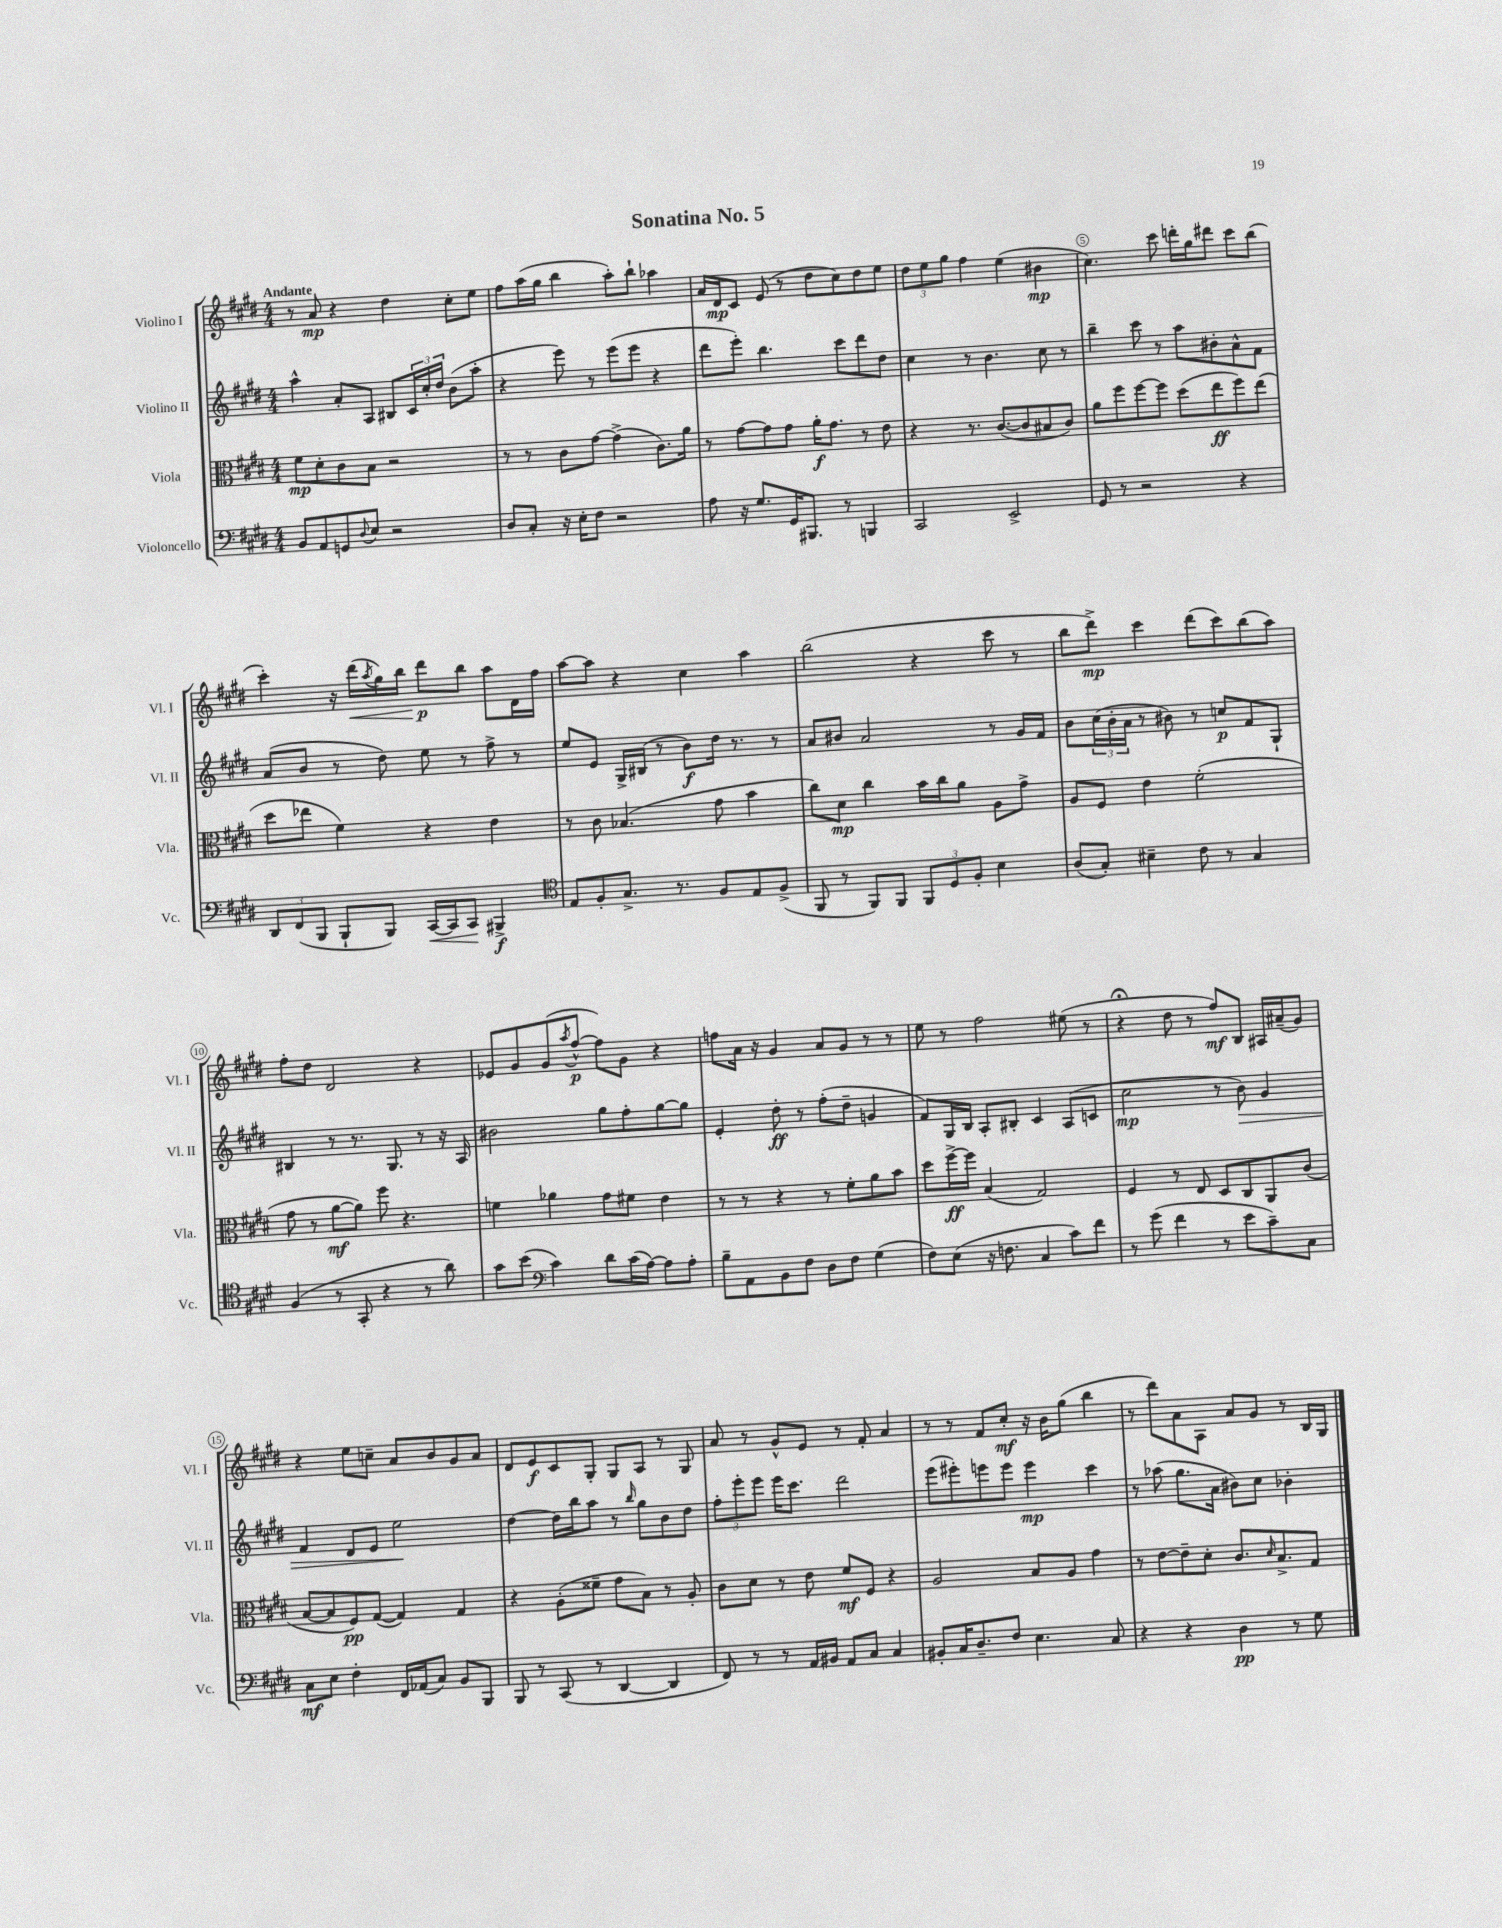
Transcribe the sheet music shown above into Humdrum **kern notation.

**kern	**dynam	**kern	**dynam	**kern	**dynam	**kern	**dynam
*part4	*part4	*part3	*part3	*part2	*part2	*part1	*part1
*staff4	*staff4	*staff3	*staff3	*staff2	*staff2	*staff1	*staff1
*I"Violoncello	*	*I"Viola	*	*I"Violino II	*	*I"Violino I	*
*I'Vc.	*	*I'Vla.	*	*I'Vl. II	*	*I'Vl. I	*
*clefF4	*	*clefC3	*	*clefG2	*	*clefG2	*
*k[f#c#g#d#]	*	*k[f#c#g#d#]	*	*k[f#c#g#d#]	*	*k[f#c#g#d#]	*
*M4/4	*	*M4/4	*	*M4/4	*	*M4/4	*
=1	=1	=1	=1	=1	=1	=1	=1
!	!	!	!	!	!	!LO:TX:a:B:t=Andante	!
8BB/L	.	8f#\L	mp	4aa^^\	.	8r	.
8AA/	.	8d#'\	.	.	.	8a/	mp
8GGn/	.	8c#\	.	8a'/L	.	4r	.
8qqD#/	.	.	.	.	.	.	.
8E/J	.	8B\J	.	8A/J	.	.	.
2r	.	2r	.	8B#X/L	.	4dd#\	.
.	.	.	.	24c#/L	.	.	.
.	.	.	.	24cc#'/	.	.	.
.	.	.	.	24dd#/JJ	.	.	.
.	.	.	.	(8b\L	.	8cc#'\L	.
.	.	.	.	8aa'\J	.	8ee\J	.
=2	=2	=2	=2	=2	=2	=2	=2
8D#/L	.	8r	.	4r	.	8ff#\L	.
8C#'/J	.	8r	.	.	.	(16aa\L	.
.	.	.	.	.	.	16gg#\JJ	.
16r	.	8c#\L	.	8eee\)	.	4bb\	.
16E'\KL	.	.	.	.	.	.	.
8F#\J	.	[8g#\J	.	8r	.	.	.
2r	.	(4g#^\]	.	(8eee\L	.	8aa'\L)	.
.	.	.	.	8eee\J	.	8bb`\J	.
.	.	8.c#\L)	.	4r	.	4aa-X\	.
.	.	16a\Jk	.	.	.	.	.
=3	=3	=3	=3	=3	=3	=3	=3
8A\	.	8r	.	8ddd#\L	.	16a/LL	.
.	.	.	.	.	.	16d#/J	mp
16r	.	[8g#\L	.	8eee'\J)	.	8c#/J	.
8.G#/L	.	.	.	.	.	.	.
.	.	8g#\]	.	4.bb\	.	(8e/	.
16GG#/K	.	8g#\J	.	.	.	8r	.
8.BBB#X/J	.	.	.	.	.	.	.
.	.	16a'\KL	f	.	.	8dd#\L	.
.	.	8.g#\J	.	.	.	.	.
8r	.	.	.	8ccc#\L	.	8cc#\)	.
4BBBn/	.	8r	.	8ddd#\	.	8dd#\	.
.	.	8e\	.	8dd#\J	.	8ee\J	.
=4	=4	=4	=4	=4	=4	=4	=4
2CC#/	.	4r	.	4cc#\	.	12dd#\L	.
.	.	.	.	.	.	12ee\	.
.	.	.	.	.	.	12gg#\J	.
.	.	8.r	.	8r	.	4ff#\	.
.	.	.	.	4.b\	.	.	.
.	.	([8.c#/L	.	.	.	.	.
2EE^/	.	.	.	.	.	(4ee\	.
.	.	8c#/]	.	.	.	.	.
.	.	8B#X/	.	8cc#\	.	4b#X\	mp
.	.	8c#/J)	.	8r	.	.	.
=5	=5	=5	=5	=5	=5	=5	=5
8GG#/	.	8a\L	.	4bb~\	.	4.cc#\)	.
8r	.	8ff#\	.	.	.	.	.
2r	.	[8ff#\	.	8ccc#\	.	.	.
.	.	8ff#\J]	.	8r	.	8ccc#\	.
.	.	(8dd#\L	.	8aa\L	.	16dddn'\LL	.
.	.	.	.	.	.	16gg#\J	.
.	.	8ee\	ff	8b#X'\	.	8ddd#X\J	.
4r	.	8ff#\)	.	8a^^\	.	8ccc#\L	.
.	.	(8ee\J	.	8f#\J	.	(8bb\J	.
!!LO:LB:g=z
=6	=6	=6	=6	=6	=6	=6	=6
12DD#/L	.	8dd#\L	.	(8a/L	.	4ccc#'\)	.
(12FF#/	.	.	.	.	.	.	.
.	.	8ee-X\J	.	8b/J	.	.	.
12BBB/J	.	.	.	.	.	.	.
8BBB`/L	.	4f#\)	.	8r	.	16r	.
!	!	!	!	!	!	!	!LO:HP:b
.	.	.	.	.	.	(16ddd#\LL	<
.	.	.	.	.	.	8qaa/	.
8BBB/J)	.	.	.	8dd#\)	.	16gg#\)	.
.	.	.	.	.	.	16bb\JJ	.
!	!LO:HP:b	!	!	!	!	!	!
[16CC#/LL	<	4r	.	8ee\	.	8ddd#\L	p
16CC#/J]	.	.	.	.	.	.	.
8CC#/J	.	.	.	8r	.	8bb\J	[
4BBB#X^/	[ f	4e\	.	8ff#^\	.	8aa\L	.
.	.	.	.	8r	.	16d#\L	.
.	.	.	.	.	.	16ff#\JJ	.
=7	=7	=7	=7	=7	=7	=7	=7
*clefC4	*	*	*	*	*	*	*
8E/L	.	8r	.	8ee/L	.	[8aa\L	.
8F#'/	.	8c#\	.	8e/J	.	8aa\J]	.
8.G#^/J	.	(4.B-X/	.	16G#^/LL	.	4r	.
.	.	.	.	(16B#X/JJ	.	.	.
.	.	.	.	8r	.	.	.
8.r	.	.	.	.	.	.	.
.	.	.	.	8b\L)	f	4cc#\	.
8F#/L	.	8g#\	.	16dd#\Jk	.	.	.
.	.	.	.	8.r	.	.	.
8E/	.	4b\	.	.	.	4aa\	.
(8F#^/J	.	.	.	8r	.	.	.
=8	=8	=8	=8	=8	=8	=8	=8
8FF#/	.	8cc#\L)	.	8a/L	.	(2bb\	.
8r	.	8d#\J	mp	8b#X/J	.	.	.
8FF#/L)	.	4cc#\	.	2a/	.	.	.
8FF#/J	.	.	.	.	.	.	.
12FF#/L	.	16b\LL	.	.	.	4r	.
.	.	16cc#\J	.	.	.	.	.
12D#/	.	.	.	.	.	.	.
.	.	8a\J	.	.	.	.	.
12F#'/J	.	.	.	.	.	.	.
4B\	.	8A\L	.	8r	.	8ccc#\	.
.	.	8g#^\J	.	16g#/LL	.	8r	.
.	.	.	.	16f#/JJ	.	.	.
=9	=9	=9	=9	=9	=9	=9	=9
(8A/L	.	8A/L	.	8b\L	.	8bb\L	.
8G#'/J)	.	8F#/J	.	(24cc#\L	.	8ddd#^\J)	mp
.	.	.	.	24b'\	.	.	.
.	.	.	.	24a\JJ	.	.	.
4B#X~\	.	4e\	.	8r	.	4ccc#\	.
.	.	.	.	8b#X\)	.	.	.
8c#\	.	(2f#'\	.	8r	.	(8ddd#\L	.
8r	.	.	.	8ccn/L	p	8ccc#\)	.
4G#/	.	.	.	8f#/	.	(8bb\	.
.	.	.	.	8G#`/J	.	8aa\J)	.
!!LO:LB:g=z
=10	=10	=10	=10	=10	=10	=10	=10
(4F#/	.	8g#\	.	4B#X/	.	8ff#'\L	.
.	.	8r	.	.	.	8dd#\J	.
8r	.	[8a\L	mf	8r	.	2d#/	.
8GG#'/	.	8a\J])	.	8.r	.	.	.
4r	.	8ff#\	.	.	.	.	.
.	.	.	.	8.G#/	.	.	.
.	.	4.r	.	.	.	.	.
8r	.	.	.	8r	.	4r	.
8a\)	.	.	.	16r	.	.	.
.	.	.	.	16A/	.	.	.
=11	=11	=11	=11	=11	=11	=11	=11
8g#\L	.	4fn\	.	2b#X\	.	8e-X/L	.
(8b\J	.	.	.	.	.	8g#/	.
*clefF4	*	*	*	*	*	*	*
4c#\)	.	4a-X\	.	.	.	(8g#/	.
.	.	.	.	.	.	8qaa/	.
.	.	.	.	.	.	[8ff#^^/J	p
8d#\L	.	8g#\L	.	8gg#\L	.	8ff#\L])	.
(16c#\L	.	8f#X\J	.	8ff#'\	.	8g#\J	.
[16A\JJ)	.	.	.	.	.	.	.
8A\L]	.	4e\	.	[8gg#\	.	4r	.
8A'\J	.	.	.	8gg#\J]	.	.	.
=12	=12	=12	=12	=12	=12	=12	=12
8B~\L	.	8r	.	4e'/	.	8ffn\L	.
8AA\	.	8r	.	.	.	16a\Jk	.
.	.	.	.	.	.	16r	.
8BB\	.	4r	.	8dd#'\	ff	4g#/	.
8F#\J	.	.	.	8r	.	.	.
8D#\L	.	8r	.	(8ff#'\L	.	8a/L	.
8F#\J	.	8f#'\L	.	8dd#~\J	.	8g#/J	.
(4G#\	.	8a\	.	4gn/	.	8r	.
.	.	8b\J	.	.	.	8r	.
=13	=13	=13	=13	=13	=13	=13	=13
8F#\L)	.	8dd#\L	.	8f#/L)	.	8ee\	.
(8E\J	.	[16ff#^\L	ff	16G#/L	.	8r	.
.	.	16ff#\JJ]	.	16B/JJ	.	.	.
16r	.	(4B/	.	8A'/L	.	2ff#\	.
8.Fn\	.	.	.	.	.	.	.
.	.	.	.	8B#X'/J	.	.	.
4C#/	.	2G#/)	.	4c#/	.	.	.
8c#\L)	.	.	.	(8A/L	.	(8ee#X\	.
8f#\J	.	.	.	8cn/J	.	8r	.
=14	=14	=14	=14	=14	=14	=14	=14
8r	.	4F#/	.	2cc#\	mp	4r;<	.
(8g#\	.	.	.	.	.	.	.
4f#\	.	8r	.	.	.	8dd#\	.
.	.	8E/	.	.	.	8r	.
8r	.	8D#/L	.	8r	.	8ff#/L)	mf
!	!	!	!	!	!LO:HP:b	!	!
8e\L	.	8C#/	.	8b\)	>	8B/J	.
8c#~\)	.	8AA/	.	4g#/	.	16A#X/LL	.
.	.	.	.	.	.	(16a#X~/J	.
8C#\J	.	(8c#/J	.	.	.	8g#/J)	.
!!LO:LB:g=z
=15	=15	=15	=15	=15	=15	=15	=15
8C#\L	mf	[8B/L	.	4f#/	.	4r	.
8E\J	.	8B/]	.	.	.	.	.
4F#'\	.	8F#/)	pp	8d#/L	.	8ee\L	.
.	.	([8G#/J	.	8e/J	.	8ccn~\J	.
16FF#/LL	.	4G#/])	.	2ee\	.	8a/L	.
(16AA-X/J	.	.	.	.	.	.	.
8C#/J)	.	.	.	.	.	8b/	.
8BB/L	.	4G#/	.	.	.	8g#/	.
8BBB/J	.	.	.	.	.	8a/J	.
.	.	.	.	.	]	.	.
=16	=16	=16	=16	=16	=16	=16	=16
8BBB/	.	4r	.	[4dd#\	.	8d#/L	.
8r	.	.	.	.	.	8e/	f
(8CC#/	.	(8A'\L	.	16dd#\LL]	.	8c#/	.
.	.	.	.	16bb\J	.	.	.
8r	.	8f##X~\J	.	8aa\J	.	8G#'/J	.
[4DD#/	.	8g#\L	.	8r	.	8G#/L	.
.	.	.	.	16qqbb/	.	.	.
.	.	8B\J)	.	8gg#\L	.	8A/J	.
4DD#/]	.	8r	.	8b\	.	8r	.
.	.	8A'/	.	8dd#\J	.	8G#/	.
=17	=17	=17	=17	=17	=17	=17	=17
8FF#/)	.	8c#\L	.	12ff#'\L	.	8a/	.
.	.	.	.	12eee'\	.	.	.
8r	.	8d#\J	.	.	.	8r	.
.	.	.	.	12eee\J	.	.	.
8r	.	8r	.	16eee\KL	.	8g#^^/L	.
.	.	.	.	8.ccc#\J	.	.	.
16AA/LL	.	8e\	.	.	.	8e/J	.
16BB#X/JJ	.	.	.	.	.	.	.
8AA/L	.	8f#/L	mf	2ddd#\	.	8r	.
8C#/J	.	8F#/J	.	.	.	8f#'/	.
4C#/	.	4r	.	.	.	4a/	.
=18	=18	=18	=18	=18	=18	=18	=18
8BB#X'/L	.	2A/	.	(8eee\L	.	8r	.
16C#/K	.	.	.	8eee#X'\)	.	8r	.
8.D#~/	.	.	.	.	.	.	.
.	.	.	.	8eeen\	.	8f#/L	.
8F#/J	.	.	.	8eee\J	.	8cc#'/J	mf
4.E\	.	8B/L	.	4eee\	mp	16r	.
.	.	.	.	.	.	16b\KL	.
.	.	8A/J	.	.	.	(8gg#\J	.
.	.	4g#\	.	4ccc#\	.	4bb\	.
8C#/	.	.	.	.	.	.	.
=19	=19	=19	=19	=19	=19	=19	=19
4r	.	8r	.	8r	.	8r	.
.	.	[8e\L	.	(8aa-X\	.	8ddd#\L)	.
4r	.	8e~\]	.	8.gg#\L	.	8a\	.
.	.	8d#'\J	.	.	.	8A\J	.
.	.	.	.	16a\Jk	.	.	.
4D#\	pp	8.c#/L	.	8b#X\L)	.	8a/L	.
.	.	.	.	8cc#\J	.	8g#/J	.
.	.	16qqd#/	.	.	.	.	.
.	.	8.B^/	.	.	.	.	.
8r	.	.	.	4b-X'\	.	8r	.
8G#\	.	8G#/J	.	.	.	16B/LL	.
.	.	.	.	.	.	16G#/JJ	.
==	==	==	==	==	==	==	==
*-	*-	*-	*-	*-	*-	*-	*-
